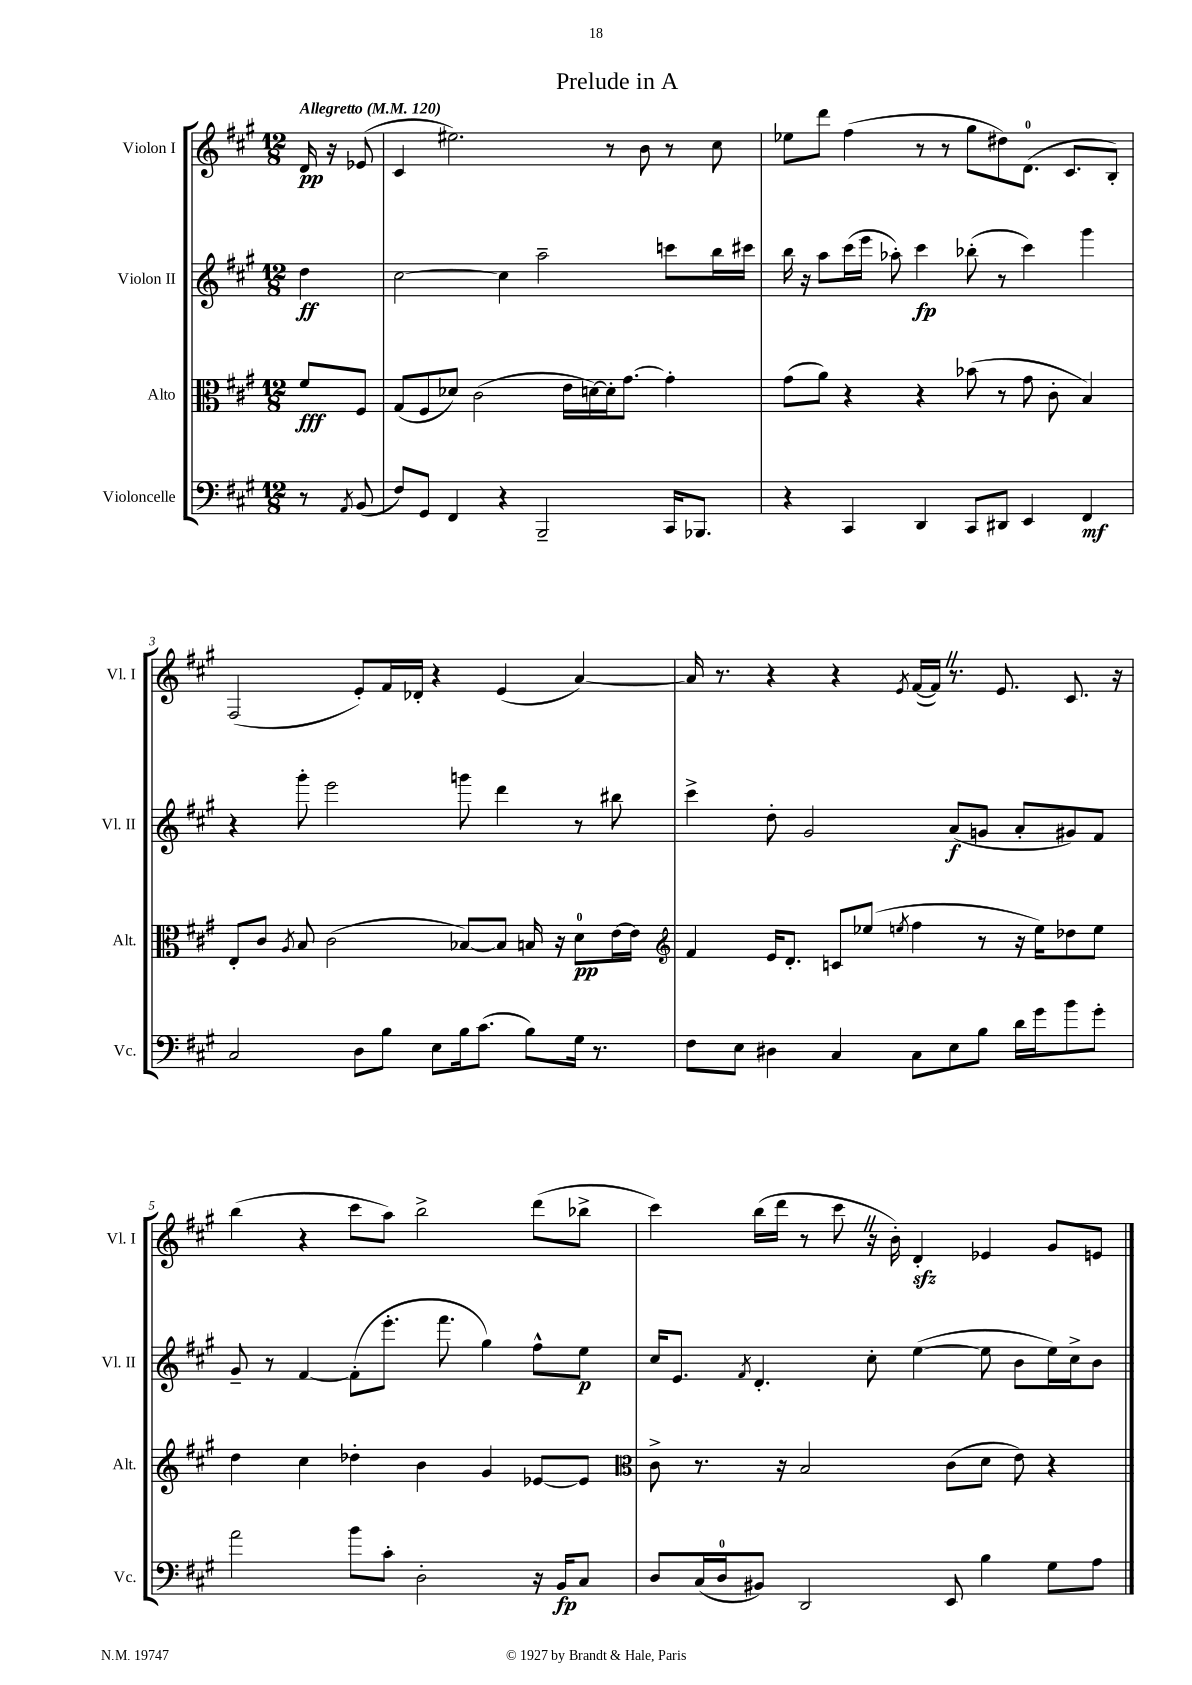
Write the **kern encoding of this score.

**kern	**kern	**kern	**kern
*staff4	*staff3	*staff2	*staff1
*clefF4	*clefC3	*clefG2	*clefG2
*k[f#c#g#]	*k[f#c#g#]	*k[f#c#g#]	*k[f#c#g#]
*M12/8	*M12/8	*M12/8	*M12/8
*MM120	*MM120	*MM120	*MM120
8r	8f#/L	4dd\	16d/
.	.	.	16r
8qAA/	.	.	.
(8BB/	8F#/J	.	(8e-/
=	=	=	=
8F#/L)	(8G#/L	[2cc#\	4c#/
8GG#/J	8F#/	.	.
4FF#/	8d-/J)	.	2.ee#\)
.	(2c#\	.	.
4r	.	4cc#\]	.
2BBB~/	.	2aa~\	.
.	16e\LL	.	.
.	[16d\)	.	.
.	16d'\]J	.	8r
.	[8.g#\J	.	.
.	.	.	8b\
16CC#/LK	4g#'\]	8ccc\L	8r
8.BBB-/J	.	.	.
.	.	16bb\L	8cc#\
.	.	16ccc#\JJ	.
=	=	=	=
4r	(8g#\L	16bb\	8ee-\L
.	.	16r	.
.	8a\J)	8aa\L	8ddd\J
4CC#/	4r	(16ccc#\L	(4ff#\
.	.	16eee\JJ	.
.	.	8aa-'\)	.
4DD/	4r	4ccc#\	8r
.	.	.	8r
8CC#/L	(8b-\	(8bb-'\	8gg#\L
8DD#/J	8r	8r	8dd#\)
4EE/	8g#\	4ccc#\)	(8.d\J
.	8c#'\	.	.
.	.	.	8.c#/L
4FF#/	4B/)	4ggg#\	.
.	.	.	8B'/J)
=	=	=	=
2C#/	8E'/L	4r	(2F#/
.	8c#/J	.	.
.	8qA/	.	.
.	8B/	8ggg#'\	.
.	(2c#\	2eee\	.
8D\L	.	.	8e'/L)
8B\J	.	.	16f#/L
.	.	.	16d-'/JJ
8E\L	.	.	4r
16B\k	[8B-/L)	8ggg\	.
(8.c#\J	.	.	.
.	8B-/]J	4ddd\	(4e/
8B\L)	16B/	.	.
.	16r	.	.
16G#\Jk	8d\L	8r	[4a/)
8.r	.	.	.
.	[16e\L	8bb#\	.
.	16e\]JJ	.	.
=	=	=	=
*	*clefG2	*	*
8F#\L	4f#/	4ccc#^\	16a/]
.	.	.	8.r
8E\J	.	.	.
4D#\	16e/LK	8dd'\	4r
.	8.d'/J	.	.
.	.	2g#/	.
4C#/	8c/L	.	4r
.	(8ee-/J	.	.
.	8qee/	.	8qe/
8C#\L	4ff#\	.	([16f#/LL
.	.	.	16f#/]JJ)
8E\	.	(8a/L	8.r
8B\J	8r	8g/J	.
.	.	.	8.e/
16d\LL	16r	8a'/L	.
16g#\J	16ee\LK)	.	.
8b\	8dd-\	8g#/)	8.c#/
8g#'\J	8ee\J	8f#/J	.
.	.	.	16r
=	=	=	=
2a\	4dd\	8g#~/	(4bb\
.	.	8r	.
.	4cc#\	[4f#/	4r
8b\L	4dd-'\	(8f#'\]L	8ccc#\L
8c#'\J	.	8.eee'\J	8aa\J)
2D'\	4b\	.	2bb^\
.	.	8.fff#\	.
.	4g#/	4gg#\)	.
16r	[8e-/L	8ff#^^\L	(8ddd\L
16BB/LK	.	.	.
8C#/J	8e-/]J	8ee\J	8bb-^\J
=	=	=	=
*	*clefC3	*	*
8D/L	8c#^\	16cc#/LK	4ccc#\)
.	.	8.e/J	.
(16C#/L	8.r	.	.
16D/J	.	.	.
.	.	8qf#/	.
8BB#/J)	.	4.d'/	(16bb\LL
.	16r	.	16ddd\JJ
2DD/	2B/	.	8r
.	.	.	8ccc#\
.	.	8cc#'\	16r
.	.	.	16b'\)
.	.	([4ee\	4d'/
8EE/	(8c#\L	.	.
4B\	8d\J	8ee\]	4e-/
.	8e\)	8b\L	.
8G#\L	4r	16ee\L)	8g#/L
.	.	16cc#^\J	.
8A\J	.	8b\J	8e/J
==	==	==	==
*-	*-	*-	*-
